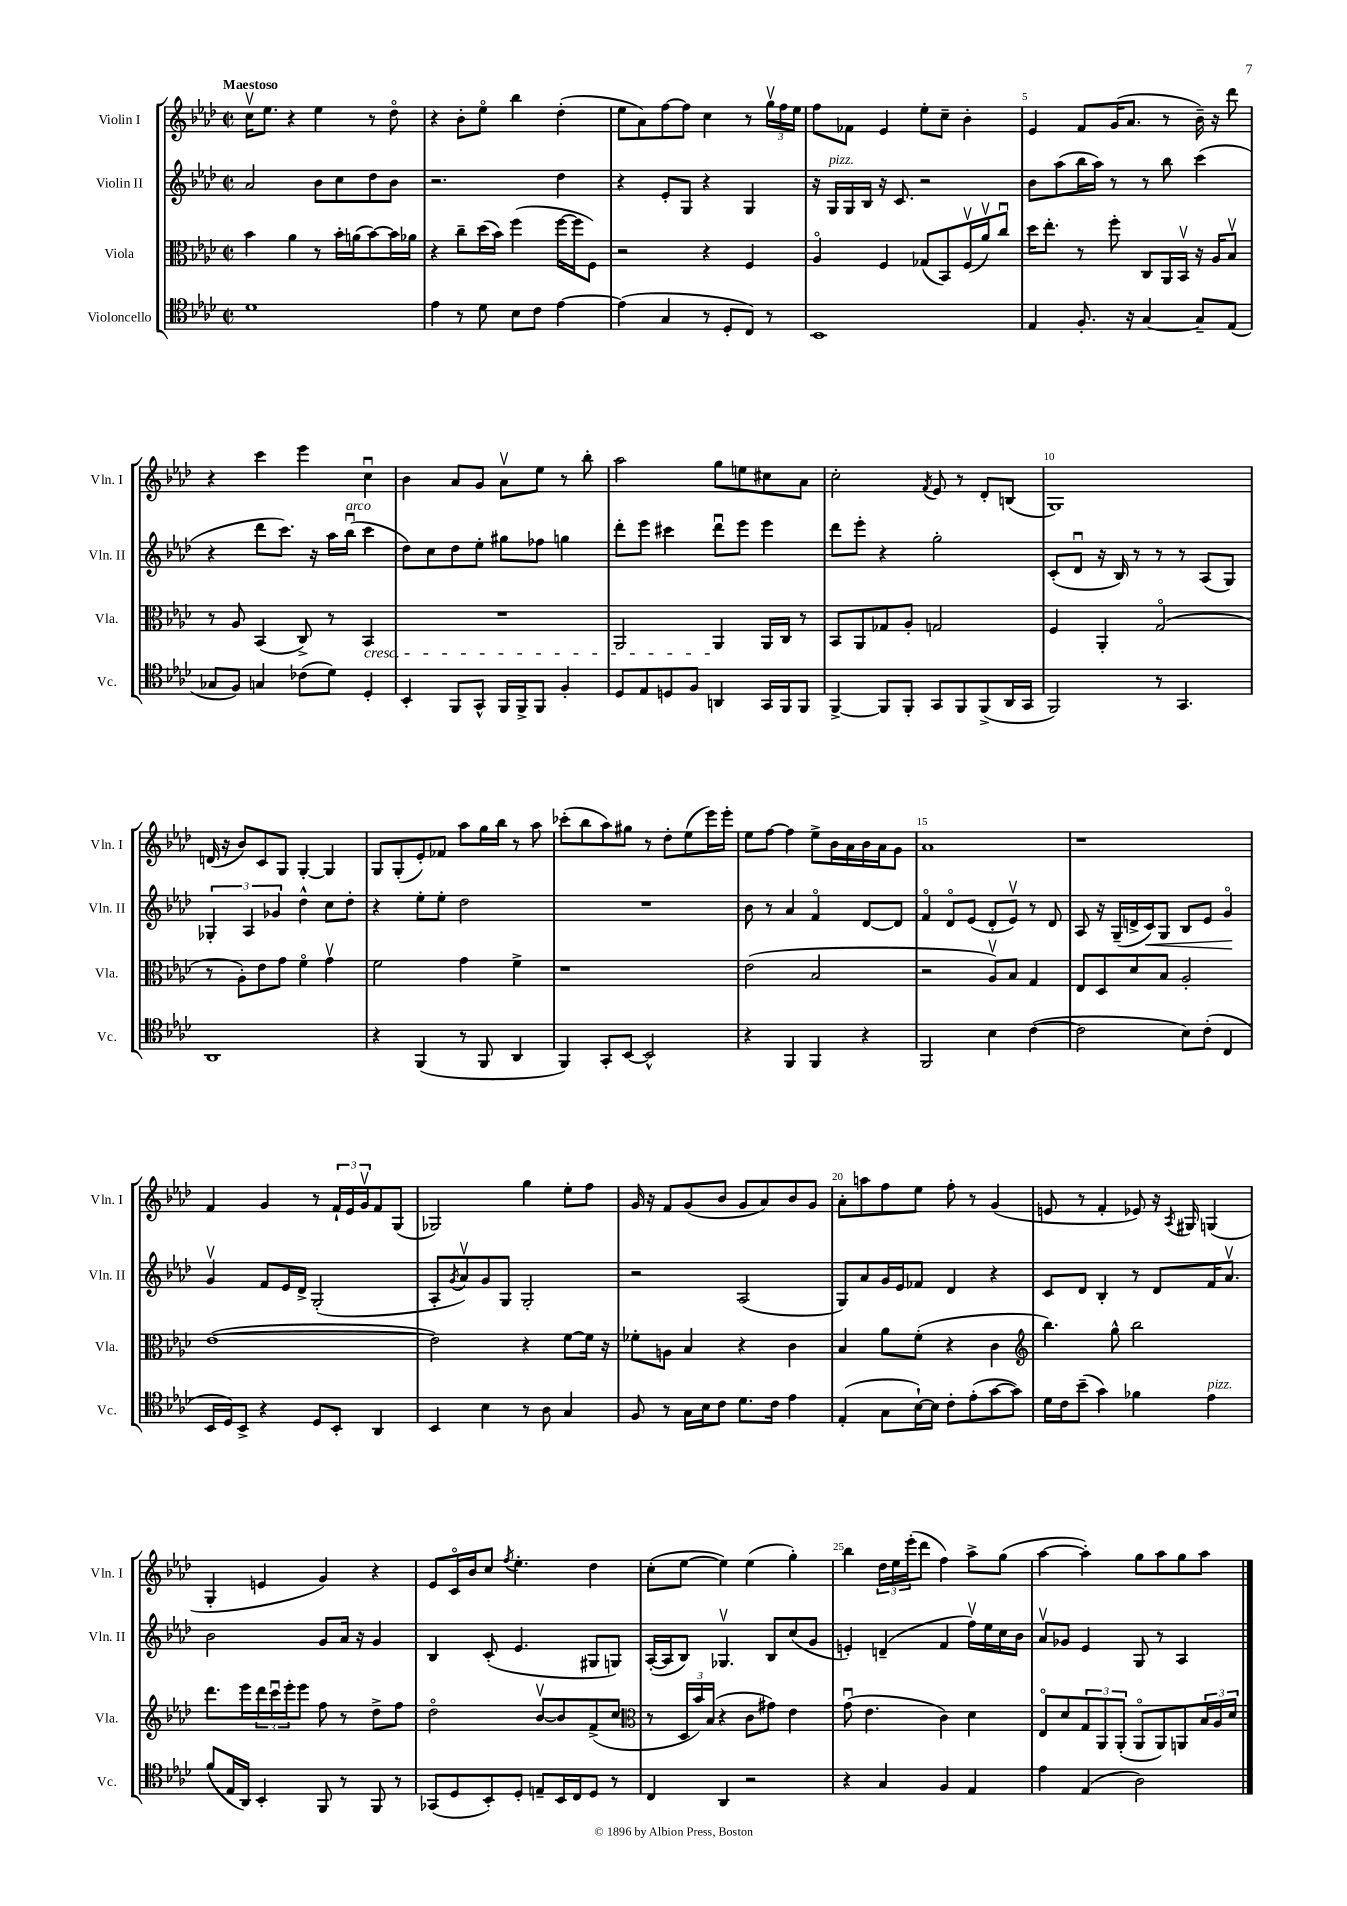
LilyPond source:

<<
\new StaffGroup <<
\new Staff = "s0" \with { instrumentName = "Violin I" shortInstrumentName = "Vln. I" } {
    \clef treble \key aes \major \defaultTimeSignature \time 2/2 \tempo "Maestoso"
    c''16\upbow ees''8. r4 ees''4 r8 des''8\flageolet |
    r4 bes'8-. ees''8\flageolet bes''4 des''4-.( |
    ees''8 aes'8) f''8~ f''8 c''4 r8 \tuplet 3/2 { g''16\upbow f''16 ees''16 } |
    f''8 fes'8 ees'4 ees''8-. c''8-- bes'4-. |
    ees'4 f'8 g'16( aes'8. r8 bes'16--) r16 des'''8 |
    r4 c'''4 ees'''4 c''4\downbow |
    bes'4 aes'8 g'8 aes'8\upbow ees''8 r8 bes''8-. |
    aes''2 g''8 e''8 cis''8 aes'8 |
    c''2-. \acciaccatura { f'8 } ees'8 r8 des'8-. b8( |
    g1) |
    d'16( r16 bes'8) c'8 g8 g4~-. g4 |
    g8 g8-.( ees'8-.) fes'8 aes''8 g''16 bes''16 r8 aes''8 |
    ces'''8-.( bes''8 aes''8) gis''8 r8 des''8-. ees''8( ees'''16) ees'''16-. |
    ees''8 f''8~ f''4 ees''8-> bes'16 aes'16 bes'16 aes'16 g'8 |
    aes'1 |
    r1 |
    f'4 g'4 r8 \tuplet 3/2 { f'16-! ees'16 g'16\upbow } f'8 g8( |
    ges2) g''4 ees''8-. f''8 |
    g'16 r16 f'8 g'8( bes'8 g'8 aes'8) bes'8 g'8 |
    aes'8-. a''8 f''8 ees''8 f''8-. r8 g'4( |
    e'8 r8 f'4-. ees'8) r16 \acciaccatura { aes8 } gis16 g4( |
    g4-. e'4 g'4) r4 |
    ees'8 c'16\flageolet bes'16 c''8 \acciaccatura { f''8 } ees''4.-. des''4 |
    c''8-.( ees''8~ ees''4) ees''4( g''4-.) |
    bes''4 \tuplet 3/2 { des''16 ees''16 ees'''16-.( } des'''8 f''4) aes''8-> g''8( |
    aes''4~ aes''4-.) g''8 aes''8 g''8 aes''8 \bar "|." |
}
\new Staff = "s1" \with { instrumentName = "Violin II" shortInstrumentName = "Vln. II" } {
    \clef treble \key aes \major \defaultTimeSignature \time 2/2
    aes'2 bes'8 c''8 des''8 bes'8 |
    r2. des''4 |
    r4 ees'8-. g8 r4 g4 |
    r16 g16^\markup { \italic "pizz." } g16 bes16 r16 c'8. r2 |
    bes'8 aes''8( bes''16 aes''16) r8 r8 bes''8 c'''4( |
    r4 des'''8 c'''8.) r16 aes''16 bes''16\downbow^\markup { \italic "arco" }( c'''4 |
    des''8) c''8 des''8 ees''8-. gis''8 fes''8 g''4 |
    des'''8-. ees'''8 cis'''4 des'''8\downbow ees'''8 ees'''4 |
    des'''8 ees'''8-. r4 g''2-. |
    c'8-.( des'8\downbow r16 bes16) r8 r8 r8 aes8( g8) |
    \tuplet 3/2 { ges4-. aes4 ges'4 } des''4-^ c''8 des''8-. |
    r4 ees''8-. ees''8-. des''2 |
    R1 |
    bes'8 r8 aes'4 f'4\flageolet des'8~ des'8 |
    f'4\flageolet des'8\flageolet ees'8( des'8-. ees'8\upbow) r8 des'8 |
    aes8 r16 g16--( d'16-> c'16\<) g8 bes8 ees'8 g'4\flageolet\! |
    g'4\upbow f'8 ees'16 des'16-> g2-.( |
    aes8-. \acciaccatura { g'8 } aes'8\upbow) g'8 g8 g2-. |
    r2 aes2( |
    g8) aes'8 g'16 ees'16 fes'8 des'4 r4 |
    c'8 des'8 bes4-. r8 des'8 f'16 aes'8.\upbow |
    bes'2 g'8 aes'16 r16 g'4 |
    bes4 c'8-.( ees'4. gis8 g8) |
    aes16~-.( aes16 bes8) ges4.\upbow bes8 c''8( g'8 |
    e'4-.) d'4--( f'4 f''16\upbow) ees''16 c''16 bes'16 |
    aes'8\upbow ges'8 ees'4 g8 r8 aes4 \bar "|." |
}
\new Staff = "s2" \with { instrumentName = "Viola" shortInstrumentName = "Vla." } {
    \clef alto \key aes \major \defaultTimeSignature \time 2/2
    bes'4 aes'4 r8 bes'16-. a'16( bes'8~) bes'16 aes'16 |
    r4 c''8-- des''16( bes'16) f''4( f''16~ f''16 f8) |
    r2 r4 f4 |
    aes4\flageolet f4 ges8( bes,8) f16\upbow( aes'16\upbow) c''8\downbow |
    des''16 ees''8.-. r8 f''8-. c8 aes,16 bes,16\upbow r16 aes16 bes8\upbow |
    r8 aes8 bes,4( c8->) r8 bes,4\cresc |
    R1 |
    aes,2 aes,4\! aes,16 c16 r8 |
    bes,8 aes,8 ges8 aes8-. g2 |
    f4 aes,4-. g2\flageolet( |
    r8 aes8-.) ees'8 g'8 f'4\flageolet g'4\upbow |
    f'2 g'4 f'4-> |
    r1 |
    ees'2( bes2 |
    r2 aes8\upbow) bes8 g4 |
    ees8 des8 des'8 bes8 aes2-. |
    ees'1~( |
    ees'2) r4 f'8~ f'16 r16 |
    fes'8-. a8 bes4 r4 c'4 |
    bes4 aes'8 f'8-.( r4 c'4 |
    \clef treble bes''4.) g''8-^ bes''2 |
    des'''8. ees'''16 \tuplet 3/2 { des'''16 c'''16\downbow ees'''16-. } ees'''8 f''8 r8 des''8-> f''8 |
    des''2\flageolet bes'8~\upbow bes'8 f'8->( c''8 |
    \clef alto r8 \tuplet 3/2 { des16 bes'16) bes16( } r4 c'8 gis'8) ees'4 |
    g'8\downbow( ees'4. c'4) des'4 |
    ees8\flageolet des'8 \tuplet 3/2 { g8 aes,8 aes,8-.( } aes,8\flageolet aes,8) a,8 \tuplet 3/2 { bes16 aes16 des'16 } \bar "|." |
}
\new Staff = "s3" \with { instrumentName = "Violoncello" shortInstrumentName = "Vc." } {
    \clef tenor \key aes \major \defaultTimeSignature \time 2/2
    des'1 |
    ees'4 r8 des'8 bes8 c'8 ees'4~ |
    ees'4( g4 r8 des8-. c8) r8 |
    bes,1 |
    ees4 f8.-. r16 g4~ g8-- ees8( |
    ges8 f8) g4 ces'8( des'8) des4-. |
    bes,4-. f,8 g,8-^ f,16 f,16-> f,8 f4-. |
    des8 ees8 d8 f8 a,4 g,16 f,16 f,8 |
    f,4~-> f,8 f,8-. g,8 f,8 f,8->( aes,16 g,16 |
    f,2) r8 g,4. |
    aes,1 |
    r4 f,4( r8 f,8 aes,4 |
    f,4) g,8-. bes,8~ bes,2-^ |
    r4 f,4 f,4 r4 |
    f,2 bes4 c'4~( |
    c'2 bes8) c'8-.( c4 |
    bes,16 des16) bes,8-> r4 des8 bes,8-. aes,4 |
    bes,4 bes4 r8 aes8 g4 |
    f8 r8 g16 bes16 c'8 des'8. c'16 ees'4 |
    ees4-.( g8 bes16~-!) bes16 c'8-. ees'8-.( g'8~ g'8) |
    des'16 c'16 bes'8--( g'4) fes'4 ees'4^\markup { \italic "pizz." } |
    f'8( ees16 aes,16) bes,4-. f,8 r8 f,8 r8 |
    ges,8( des8 bes,8-.) des8-. e8-- bes,16 c16 des8 r8 |
    c4 aes,4 r2 |
    r4 g4 f4 ees4 |
    ees'4 ees4( aes2) \bar "|." |
}
>>
>>
\layout { \context { \Score \override BarNumber.break-visibility = ##(#f #t #t) barNumberVisibility = #(every-nth-bar-number-visible 5) } }
